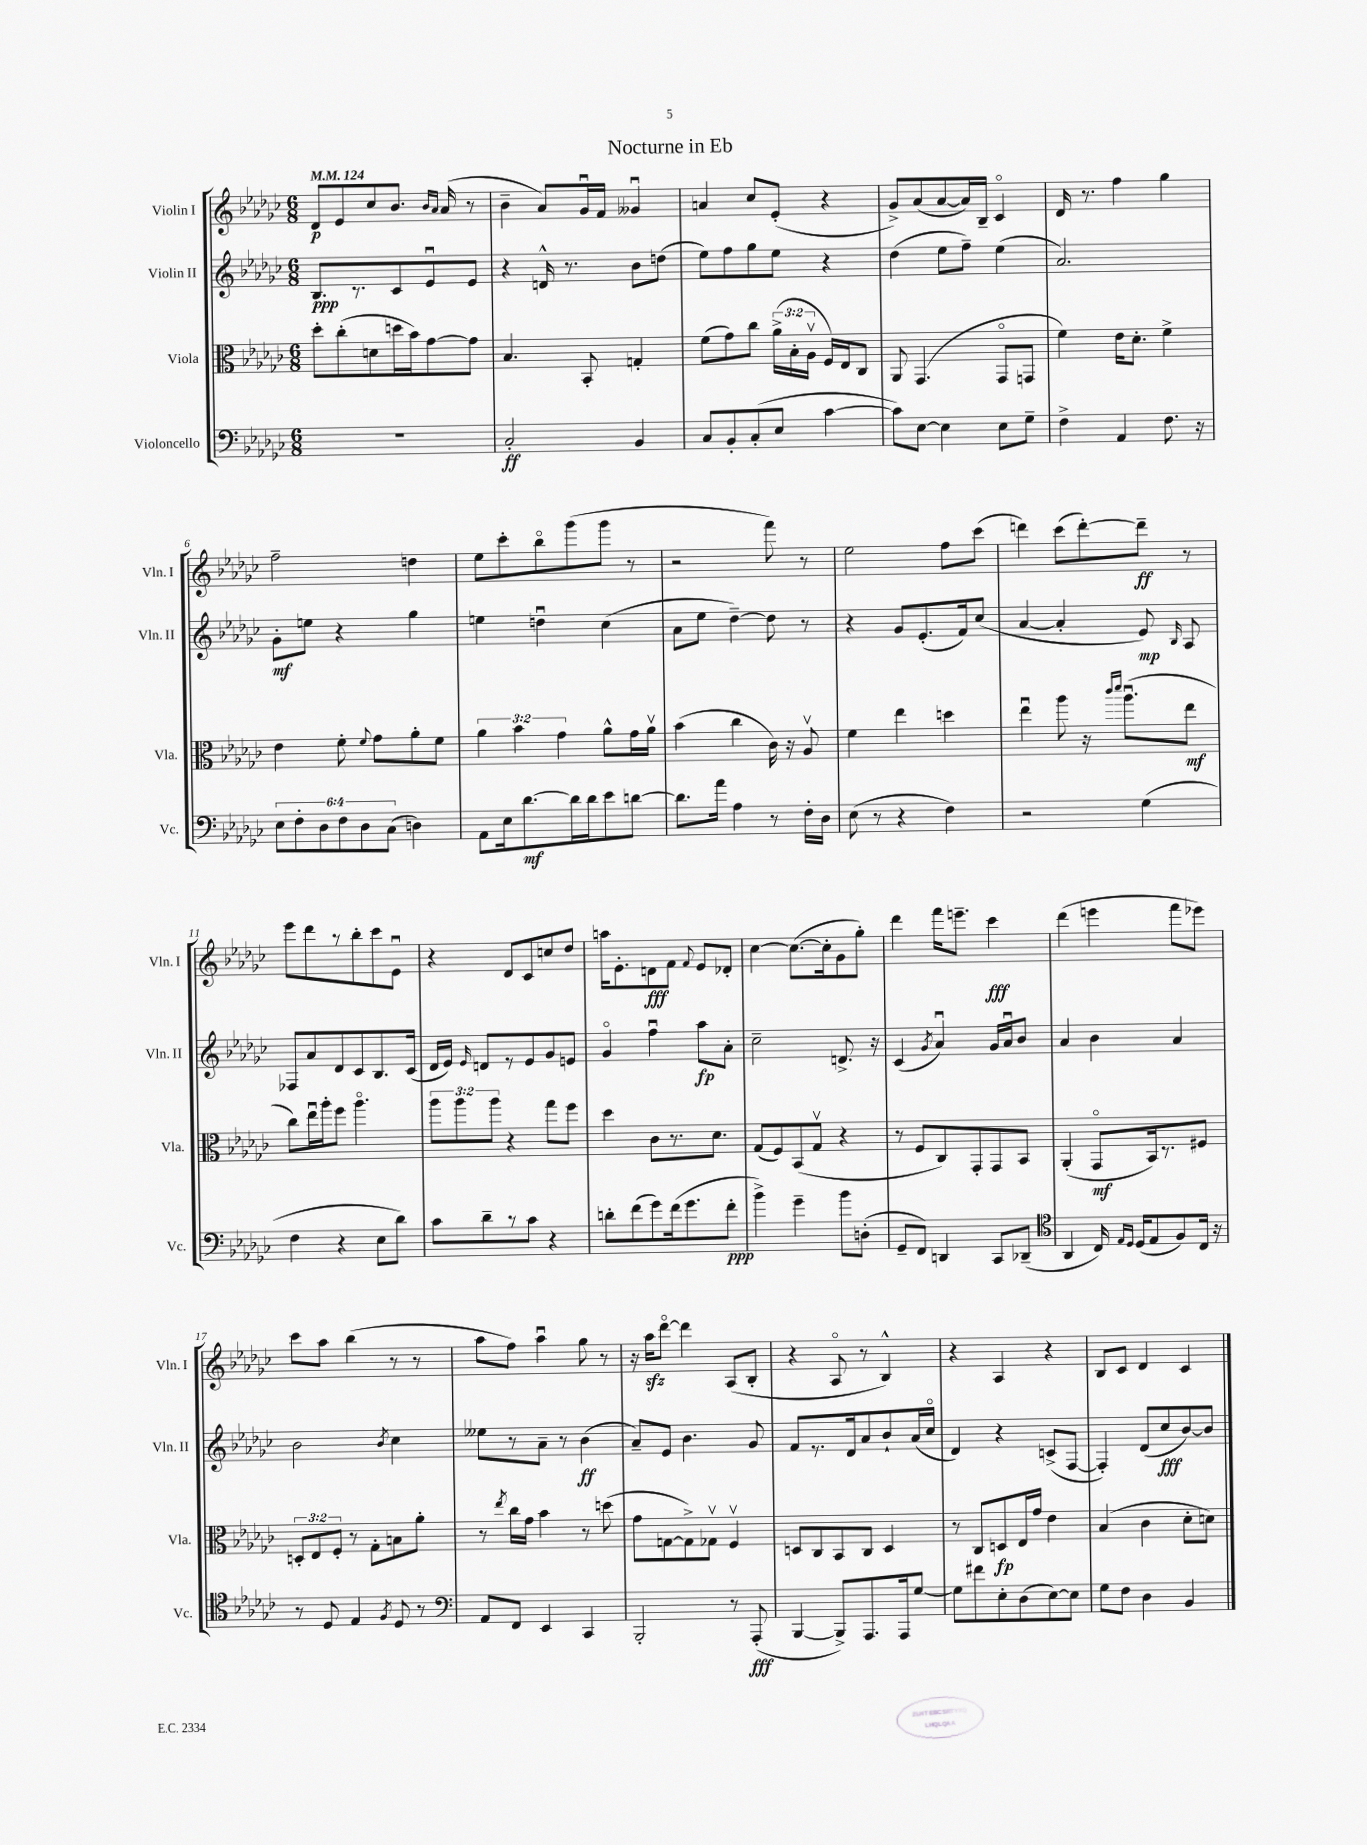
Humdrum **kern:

**kern	**kern	**kern	**kern
*staff4	*staff3	*staff2	*staff1
*clefF4	*clefC3	*clefG2	*clefG2
*k[b-e-a-d-g-c-]	*k[b-e-a-d-g-c-]	*k[b-e-a-d-g-c-]	*k[b-e-a-d-g-c-]
*M6/8	*M6/8	*M6/8	*M6/8
*MM124	*MM124	*MM124	*MM124
2.r	8dd-'\L	8.B-/L	8d-/L
.	(8cc-'\	.	8e-/
.	.	8.r	.
.	8d\	.	8cc-/
.	16dd\L	8c-/	8.b-/J
.	16b-\J)	.	.
.	[8g-\	8e-u/	.
.	.	.	16qqb-/LL
.	.	.	16qqa-/JJ
.	.	.	(16a-/
.	8g-\]J	8e-/J	8r
=	=	=	=
2C-'/	4.B-/	4r	4b-~\
.	.	16d^^/	8a-/L)
.	.	8.r	.
.	8BB-'/	.	16g-u/L
.	.	.	16f/JJ
4BB-/	4G'/	8b-\L	4g--u/
.	.	(8dd\J	.
=	=	=	=
8C-/L	(8f\L	8ee-\L)	4a/
8BB-'/	8g-\)	8ff\	.
(8C-'/	8cc-\J	8gg-\	8cc-/L
8E-/J	(24a-^\LL	8ee-\J	(8e-'/J
.	24B-'\	.	.
.	24A-v\JJ	.	.
[4c-\	16F/LL)	4r	4r
.	16E-/J	.	.
.	8C-/J	.	.
=	=	=	=
8c-\]L)	8AA-/	(4dd-\	8g-^/L)
[8E-\J	(4.GG-/	.	(8a-/
4E-\]	.	8ee-\L	[8a-/
.	.	8ff~\J)	16a-/]L)
.	.	.	16B-~/JJ
8E-\L	8GG-o/L	(4ee-\	4c-o/
8G-~\J	8GG/J	.	.
=	=	=	=
4F^\	4f\)	2.a-/)	16d-/
.	.	.	8.r
4AA-/	16e-\LK	.	4ff\
.	8.d-'\J	.	.
8.F\	4f^\	.	4gg-\
16r	.	.	.
=	=	=	=
12E-\L	4e-\	8g-'\L	2ff~\
12F'\	.	.	.
.	.	8ee\J	.
12D-\	.	.	.
12F\	8f'\	4r	.
12D-\	.	.	.
.	8qqf/	.	.
.	8g-\L	.	.
(12C-\J	.	.	.
4D\)	8a-'\	4gg-\	4dd\
.	8f\J	.	.
=	=	=	=
8AA-\L	6a-\	4ee\	8ee-\L
16E-\k	.	.	8ccc-'\
.	6b-\	.	.
[8.d-\	.	.	.
.	.	4ddu\	8bb-o\
.	6g-\	.	.
16d-\]L	.	.	(8ggg-\
16d-\J	.	.	.
8e-\	8a-^^\L	(4cc-\	8ggg-\J
[8d\J	16g-\L	.	8r
.	16a-v\JJ	.	.
=	=	=	=
8.d\]L	(4b-\	8a-\L	2r
.	.	8ee-\J	.
16a-\Jk	.	.	.
4A-\	4cc-\	[4dd-~\)	.
8r	16c-\)	8dd-\]	8fff\)
.	16r	.	.
16F'\LL	8A-v/	8r	8r
16D-\JJ	.	.	.
=	=	=	=
(8E-\	4f\	4r	2ee-\
8r	.	.	.
4r	4ee-\	8g-/L	.
.	.	(8.e-'/	.
4F\)	4dd\	.	8ff\L
.	.	16f/k)	.
.	.	(8cc-/J	(8ccc-\J
=	=	=	=
2r	4ee-u\	[4a-/	4ddd\)
.	8aa-\	4a-'/]	(8ccc-\L
.	16r	.	[8ddd'\)
.	16qqccc-/LL	.	.
.	16qqddd-/JJ	.	.
.	(8.aa-u\L	.	.
(4G-\	.	8e-/)	8ddd~\]J
.	.	16qqB-/	.
.	8ee-\J	8A-/	8r
=	=	=	=
4F\	8cc-\L)	8F-/L	8eee-\L
.	16ee-u\L	8a-/	8ddd-\
.	16aa-'\J	.	.
4r	8ff\J	8d-/	8r
.	4.aa-o\	8c-/	8bb-'\
8E-\L	.	8.B-/	8ccc-\
8d-\J)	.	.	8e-u\J
.	.	(16c-/Jk	.
=	=	=	=
8c-\L	12aa-\L	16d-/LL	4r
.	.	16e-/JJ)	.
.	12aa-\	.	.
.	.	16qqe-/	.
8d-~\	.	8d/L	.
.	12aa-\J	.	.
8r	4r	8r	8d-/L
8c-\J	.	8e-/	8c-/
4r	8gg-\L	8g-/	8cc/
.	8ff\J	8e/J	8dd-/J
=	=	=	=
8d'\L	4dd-\	4g-o/	16aa\LK
.	.	.	8.e-'\
(8f\	.	.	.
8g-\)	8c-\L	4ffu\	8d\
(16f\k	8.r	.	8f\J
8.g-\	.	.	.
.	.	.	8qqf/
.	.	8aa-\L	8e-/L
.	8.d-\J	.	.
8f'\J	.	8a-'\J	8d-'/J
=	=	=	=
4b-^\)	(8G-/L	2cc-~\	[4cc-\
.	8F/)	.	.
4g-~\	(8BB-/	.	(8.cc-\_L
.	8G-v/J	.	.
.	.	.	16cc-'\]k
8b-\L	4r	8.d^/	8g-\
(8D'\J	.	.	8gg-'\J)
.	.	16r	.
=	=	=	=
8GG-~/L	8r	(4c-/	4ddd-\
8FF/J)	8F/L	.	.
.	.	8qg-/	.
4DD/	8C-/)	4a-u/)	16fff\LK
.	.	.	8.eee~\J
.	8GG-'/	.	.
8CC-/L	8GG-/	16g-/LL	4ccc-\
.	.	16a-u/J	.
(8DD-~/J	8BB-/J	8b-/J	.
=	=	=	=
*clefC4	*	*	*
4AA-/	(4AA-'/	4a-/	(4ddd-\
16C-/)	8GG-o/L	4b-\	4eee\
16qqE-/LL	.	.	.
16qqD-/JJ	.	.	.
(16D-/LK	.	.	.
8E-/	16BB-/k)	.	.
.	8.r	.	.
8F/)	.	4a-/	8fff\L
16C-/Jk	8F#/J	.	8eee-\J)
16r	.	.	.
=	=	=	=
8r	12D'/L	2b-\	8ccc-\L
.	12E-/	.	.
8D-/	.	.	8aa-\J
.	12F'/J	.	.
4E-/	8r	.	(4bb-\
.	8G-'\L	.	.
8qF/	.	8qb-/	.
8D-/	8B\	4cc-\	8r
8r	8a-'\J	.	8r
=	=	=	=
*clefF4	*	*	*
8AA-/L	8r	8ee--\L	8aa-\L
.	8qee-/	.	.
8FF/J	16cc-\LL	8r	8ff\J)
.	16g-\JJ	.	.
4EE-/	4b-\	8a-~\J	4aa-u\
.	.	8r	.
4CC-/	8r	(4b-\	8gg-\
.	(8dd\	.	8r
=	=	=	=
2BBB-'/	8g-\L	8a-~/L)	16r
.	.	.	16aa-\LK
.	[8G\	8e-/J	[8ddd-o\J
.	8G^\])	4.b-\	4ddd-\]
.	8G-v\J	.	.
8r	4Fv/	.	(8A-/L
(8AAA-'/	.	8g-/	8B-'/J
=	=	=	=
[4BBB-/	8D/L	8f/L	4r
.	8C-/	8.r	.
8BBB-^/]L)	8BB-/	.	8A-o/
.	.	16d-/k	.
8.AAA-/	8C-/J	8a-/	8r
.	4D/	8b-`/	4B-^^/)
16AAA-/k	.	.	.
[8G-/J	.	(16a-/L	.
.	.	16cc-o/JJ	.
=	=	=	=
8G-\]L	8r	4d-/)	4r
8f#\	8C-/L	.	.
8E-'\	8D/	4r	4A-/
(8D-\	16E-/L	.	.
.	16g-/JJ	.	.
[8E-\)	4e-\	(8c^/L	4r
8E-\]J	.	[8F/J	.
=	=	=	=
8G-\L	(4B-/	4F'/])	8B-/L
8F\J	.	.	8c-/J
4D-\	4c-\	(8d-/L	4d-/
.	.	8cc-/	.
4BB-/	8d-'\L	[8b-/)	4c-/
.	8d\J)	8b-/]J	.
==	==	==	==
*-	*-	*-	*-
